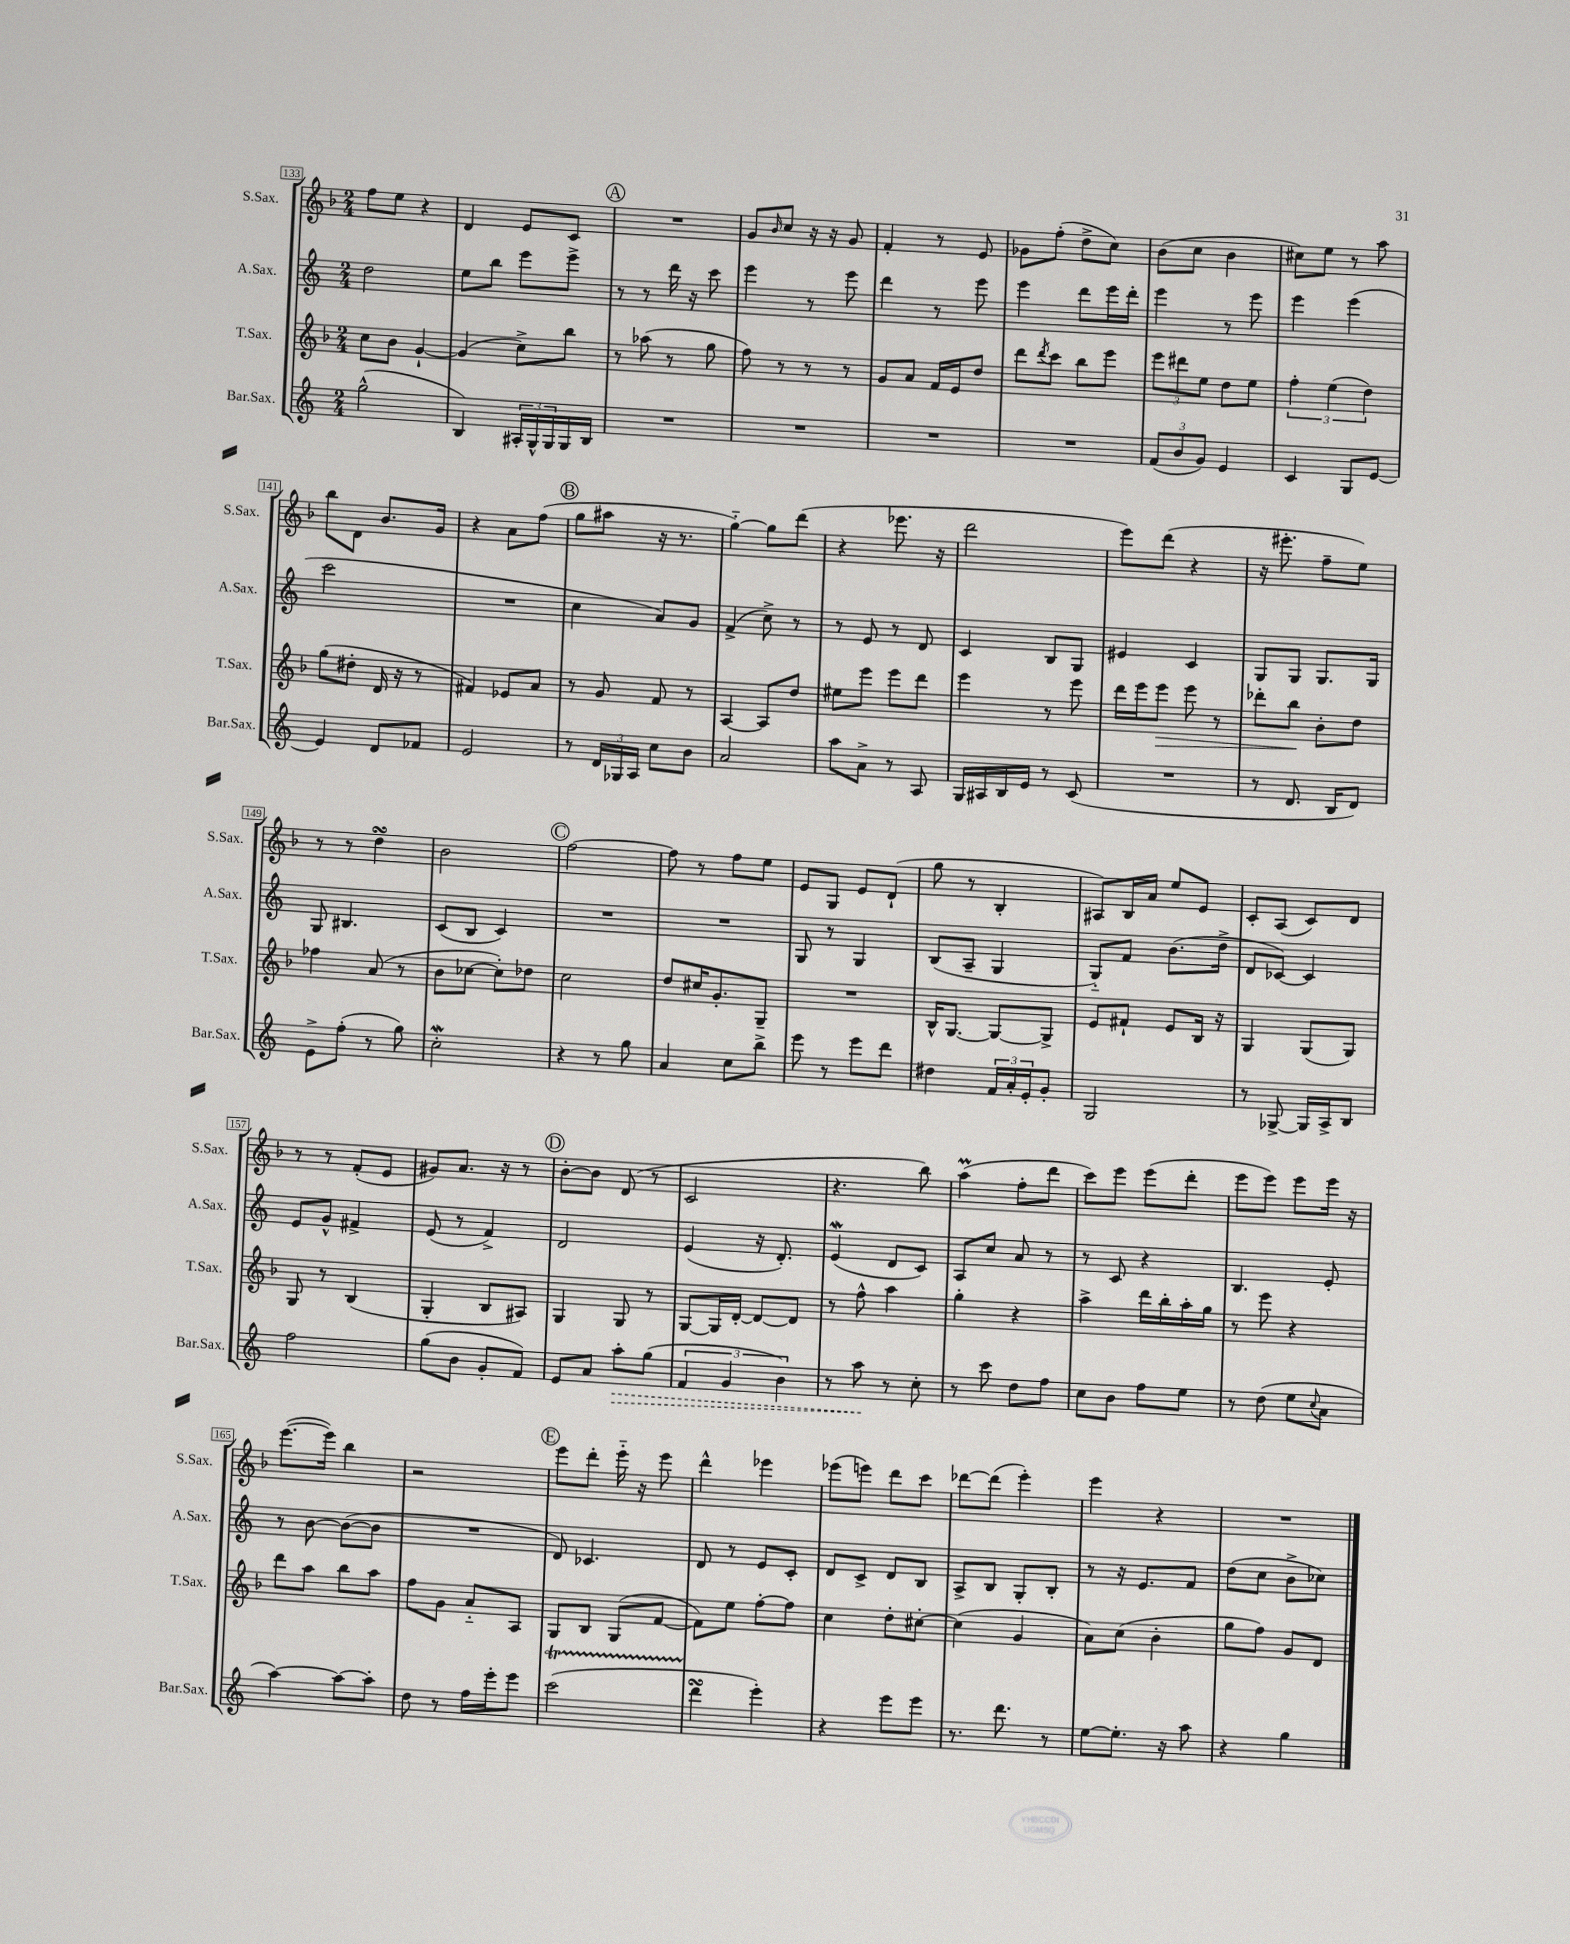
<<
\new StaffGroup <<
\new Staff = "s0" \with { instrumentName = "S.Sax." shortInstrumentName = "S.Sax." } {
    \clef treble \key f \major \numericTimeSignature \time 2/4
    f''8 e''8 r4 |
    d'4 e'8 c'8 |
    \mark \markup { \circle "A" } R2 |
    g'8 \grace { bes'16 } c''8 r16 r16 g'8 |
    f'4-. r8 e'8 |
    ges'8 f''8-.( d''8-> c''8) |
    bes'8( c''8 bes'4 |
    cis''8) e''8 r8 a''8 |
    bes''8 d'8 bes'8. g'16 |
    r4 a'8 f''8( |
    \mark \markup { \circle "B" } g''8 ais''8 r16 r8. |
    g''4~-_) g''8 d'''8( |
    r4 ees'''8. r16 |
    d'''2 |
    e'''8) d'''8( r4 |
    r16 eis'''8.-. f''8-- e''8) |
    r8 r8 d''4\turn |
    bes'2 |
    \mark \markup { \circle "C" } f''2~ |
    f''8 r8 f''8 e''8 |
    e'8 g8 e'8 d'8-!( |
    g''8 r8 bes4-. |
    ais8) bes16 a'16 e''8 e'8 |
    c'8-. a8( c'8) d'8 |
    r8 r8 f'8-.( e'8 |
    gis'8) a'8. r16 r8 |
    \mark \markup { \circle "D" } bes'8~-. bes'8 d'8( r8 |
    c'2 |
    r4. bes''8) |
    a''4\prall( f''8-. d'''8 |
    c'''8) e'''8 e'''8( d'''8-. |
    e'''8 e'''8) e'''8 e'''16 r16 |
    e'''8.~( e'''16) bes''4 |
    r2 |
    \mark \markup { \circle "E" } e'''8 d'''8-. e'''16-_ r16 e'''8 |
    d'''4-^ ees'''4 |
    ees'''8( e'''8) d'''8 c'''8 |
    des'''8~ des'''8( e'''4-.) |
    e'''4 r4 |
    R2 \bar "|." |
}
\new Staff = "s1" \with { instrumentName = "A.Sax." shortInstrumentName = "A.Sax." } {
    \clef treble \key c \major \numericTimeSignature \time 2/4
    d''2 |
    e''8 b''8 e'''8 e'''8-> |
    \mark \markup { \circle "A" } r8 r8 d'''16 r16 c'''8 |
    e'''4 r8 e'''8 |
    d'''4 r8 e'''8 |
    e'''4 d'''8 e'''16 d'''16-. |
    e'''4 r8 e'''8 |
    e'''4 e'''4( |
    c'''2 |
    R2 |
    \mark \markup { \circle "B" } c''4 a'8) g'8 |
    f'4->( c''8->) r8 |
    r8 e'8 r8 d'8 |
    c'4 b8 g8 |
    eis'4 c'4 |
    g8 g8 g8. g16 |
    g8 bis4. |
    c'8( b8 c'4) |
    \mark \markup { \circle "C" } R2 |
    R2 |
    g8 r8 g4 |
    b8( a8-- g4 |
    g8-_) f'8 b'8.( d''16-> |
    d'8 ces'8~) ces'4 |
    e'8 g'8-^ fis'4-> |
    e'8( r8 f'4->) |
    \mark \markup { \circle "D" } d'2 |
    e'4( r16 d'8.-.) |
    e'4\mordent( d'8 c'8) |
    a8 c''8 a'8 r8 |
    r8 c'8 r4 |
    b4. e'8-. |
    r8 b'8~ b'8~( b'8 |
    R2 |
    \mark \markup { \circle "E" } d'8) ces'4. |
    d'8 r8 e'8 c'8-. |
    d'8 c'8-> d'8 b8 |
    a8-> b8 g8-. b8-. |
    r8 r16 e'8. f'8 |
    d''8( c''8 b'8-> ces''8) \bar "|." |
}
\new Staff = "s2" \with { instrumentName = "T.Sax." shortInstrumentName = "T.Sax." } {
    \clef treble \key f \major \numericTimeSignature \time 2/4
    c''8 bes'8 g'4~-! |
    g'4( c''8->) bes''8 |
    \mark \markup { \circle "A" } r8 aes''8( r8 g''8 |
    f''8) r8 r8 r8 |
    g'8 a'8 f'16 e'16 d''8 |
    d'''8 \acciaccatura { d'''8 } c'''8 bes''8 e'''8 |
    \tuplet 3/2 { e'''8 dis'''8 e''8 } d''8 e''8 |
    \tuplet 3/2 { f''4-. e''4( d''4) } |
    g''8( dis''8-. d'16 r16 r8 |
    fis'4) ees'8 a'8 |
    \mark \markup { \circle "B" } r8 g'8 f'8 r8 |
    a4~ a8 d''8 |
    eis''8 e'''8 e'''8 d'''8 |
    e'''4 r8 e'''8 |
    d'''16 e'''16 e'''8\> e'''8 r8 |
    des'''8-. bes''8\! bes'8-. d''8 |
    fes''4 a'8( r8 |
    bes'8 ces''8~ ces''8-.) des''8 |
    \mark \markup { \circle "C" } c''2 |
    d''8 cis''16 g'8.-. g8-- |
    R2 |
    bes16-^ g8.~ g8~ g8-> |
    e'8 fis'8-! e'8 bes16 r16 |
    g4 g8( g8) |
    g8 r8 bes4( |
    g4-. bes8 ais8) |
    \mark \markup { \circle "D" } g4 g8 r8 |
    g8~ g16 d'16~-. d'8~ d'8 |
    r8 f''8-^ a''4 |
    g''4-. r4 |
    a''4-> d'''16 bes''16-. a''16-. g''16 |
    r8 e'''8 r4 |
    d'''8 a''8 bes''8 a''8 |
    f''8 g'8 a'8-_ a8 |
    \mark \markup { \circle "E" } g8 bes8 g8( f'8~ |
    f'8) e''8 f''8~-. f''8 |
    c''4 d''8-. cis''8~-. |
    cis''4( g'4 |
    a'8) c''8( bes'4-. |
    g''8 f''8) g'8 d'8 \bar "|." |
}
\new Staff = "s3" \with { instrumentName = "Bar.Sax." shortInstrumentName = "Bar.Sax." } {
    \clef treble \key c \major \numericTimeSignature \time 2/4
    g''2-^( |
    b4) \tuplet 3/2 { ais16-. g16-^ g16 } g16 b16 |
    \mark \markup { \circle "A" } R2 |
    R2 |
    R2 |
    R2 |
    \tuplet 3/2 { f'8( b'8 g'8) } e'4 |
    c'4 g8 e'8~ |
    e'4 d'8 fes'8 |
    e'2 |
    \mark \markup { \circle "B" } r8 \tuplet 3/2 { d'16 ges16 a16 } c''8 b'8 |
    a'2 |
    a''8 a'8-> r8 a8 |
    g16 ais16 b16 e'16 r8 c'8( |
    R2 |
    r8 d'8. b16 d'8) |
    e'8-> f''8-.( r8 g''8) |
    c''2-.\mordent |
    \mark \markup { \circle "C" } r4 r8 g''8 |
    a'4 c''8 b''8-> |
    e'''8 r8 e'''8 d'''8 |
    dis''4 \tuplet 3/2 { f'16 a'16-. e'16-. } g'8-. |
    g2 |
    r8 ges8~-> ges16 a16-> b8 |
    f''2 |
    g''8( b'8 g'8-. f'8) |
    \mark \markup { \circle "D" } e'8 a'8 \once \override Hairpin.style = #'dashed-line a''8-.\> g''8( |
    \tuplet 3/2 { f'4 g'4 b'4) } |
    r8 a''8\! r8 c''8-. |
    r8 c'''8 d''8 f''8 |
    c''8 b'8 f''8 e''8 |
    r8 d''8( e''8 \appoggiatura { c''8 } a'8 |
    a''4~) a''8~ a''8-. |
    d''8 r8 f''16 e'''16-. e'''8 |
    \mark \markup { \circle "E" } c'''2\startTrillSpan( |
    d'''4\turn\stopTrillSpan e'''4-.) |
    r4 e'''8 e'''8 |
    r8. d'''8. r8 |
    e''8~ e''8.-. r16 a''8 |
    r4 g''4 \bar "|." |
}
>>
>>
\layout { \context { \Score currentBarNumber = #133 \override BarNumber.stencil = #(make-stencil-boxer 0.1 0.3 ly:text-interface::print) } }
